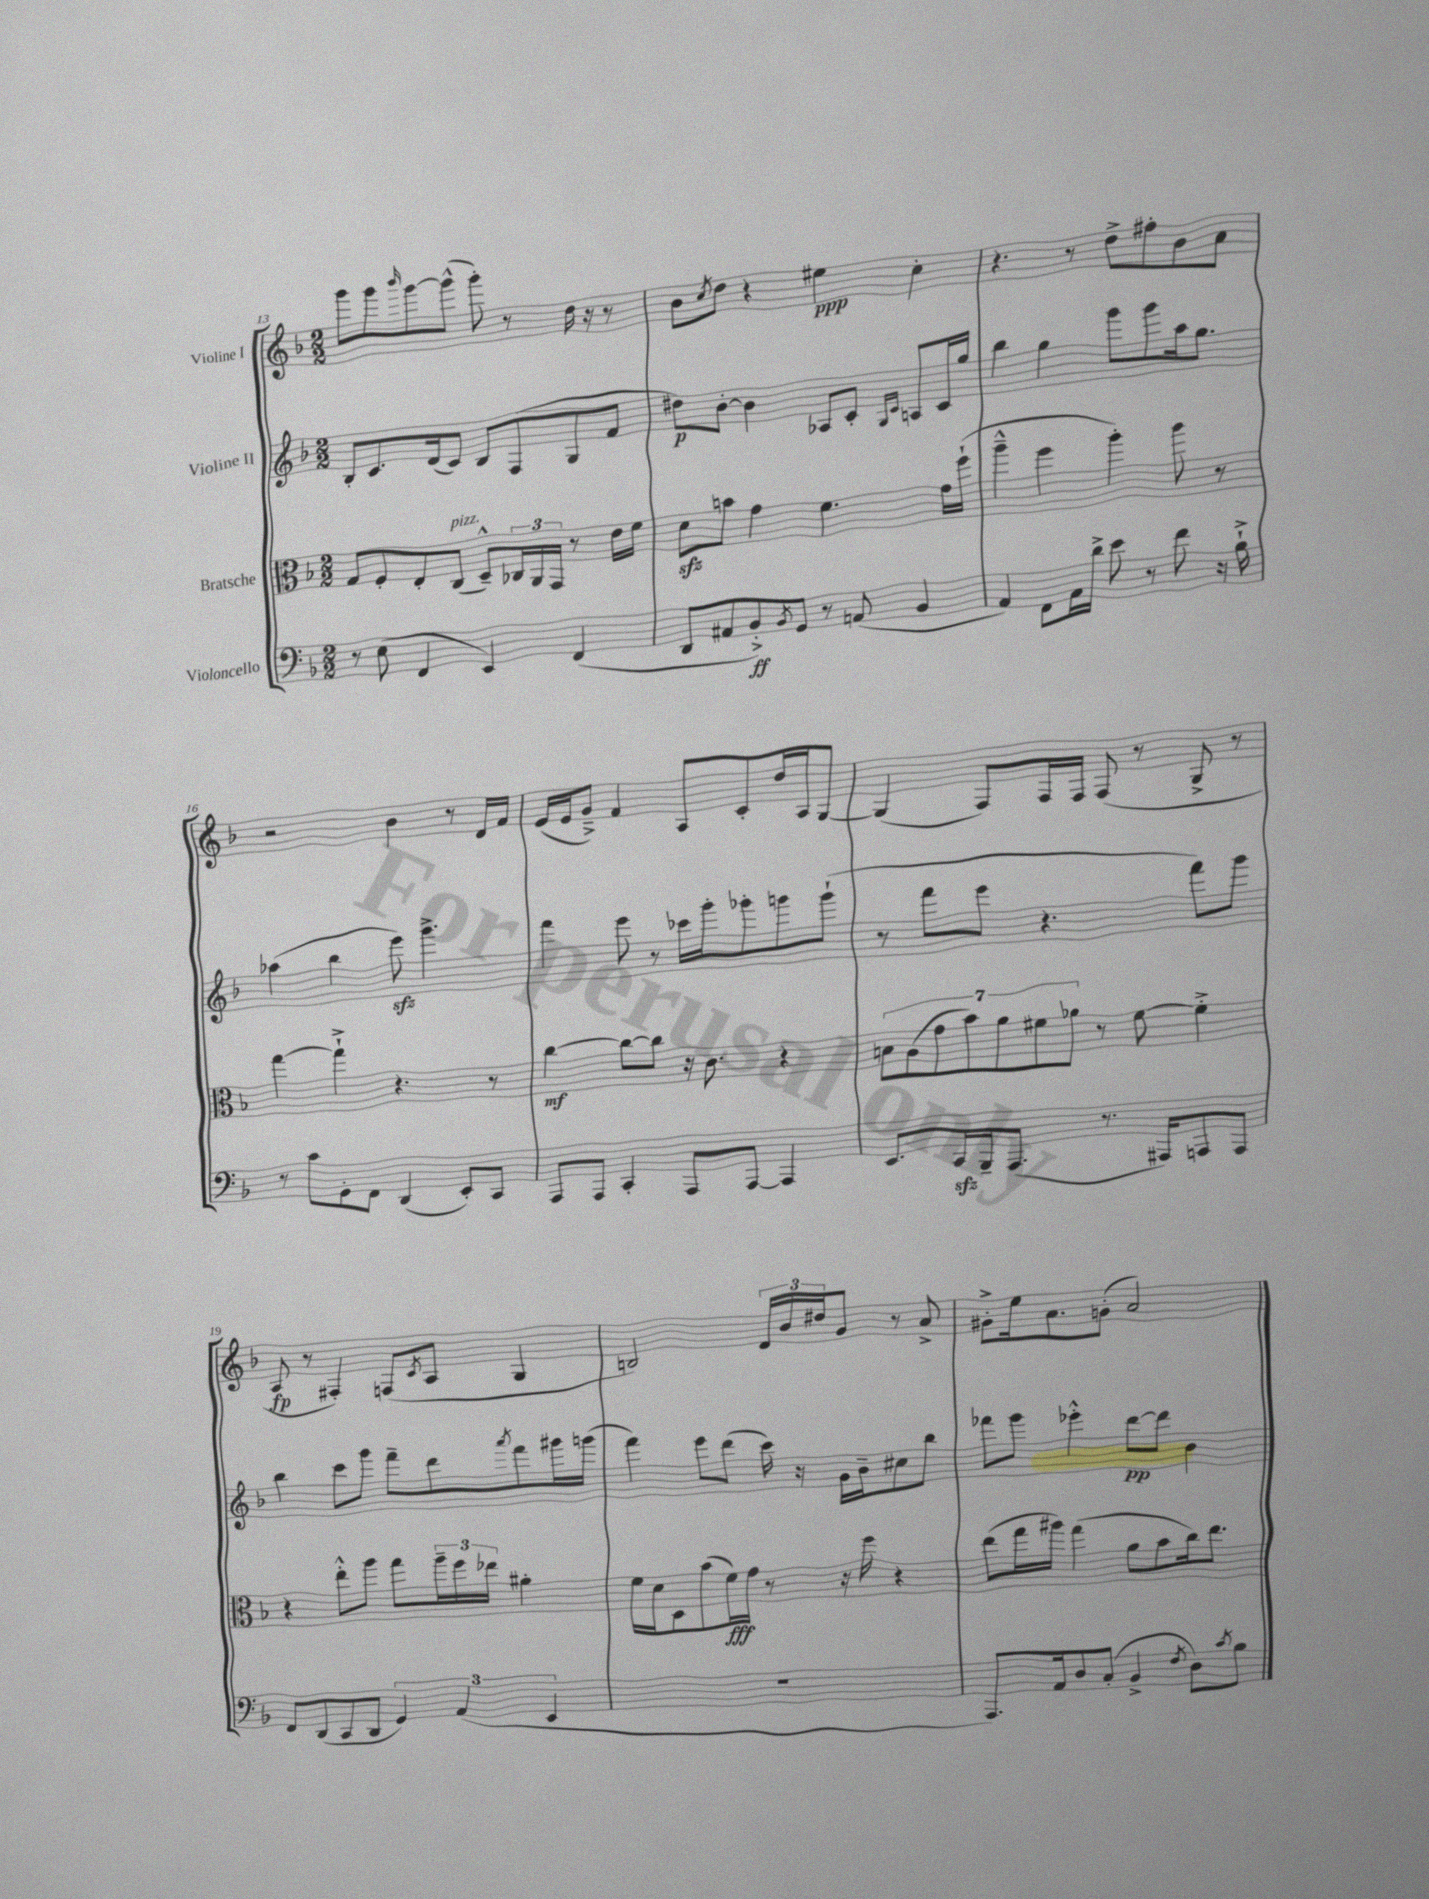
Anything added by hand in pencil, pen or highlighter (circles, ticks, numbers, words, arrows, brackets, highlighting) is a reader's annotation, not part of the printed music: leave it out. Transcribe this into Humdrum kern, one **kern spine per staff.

**kern	**kern	**kern	**kern
*staff4	*staff3	*staff2	*staff1
*clefF4	*clefC3	*clefG2	*clefG2
*k[b-]	*k[b-]	*k[b-]	*k[b-]
*M2/2	*M2/2	*M2/2	*M2/2
8r	8G	8B-'	8ggg
(8E	8F'	8.c	8ggg
.	.	.	16qqbbb-
4FF	8E'	.	[8ggg
.	.	(16d	.
.	(8C	8c)	(8ggg^^]
4EE)	8D~^^)	8B-	8ggg')
.	24C-	(8F	8r
.	24AA	.	.
.	24GG	.	.
(4FF	8r	8G	16dd
.	.	.	16r
.	16e	8f	8r
.	16f	.	.
=	=	=	=
8DD	8d	8dd#)	8b-
.	.	.	8qcc
8AA#	8b	[8b-'	8dd
8BB-'^)	4g	4b-]	4r
8qBB-	.	.	.
8GG	.	.	.
8r	4.f	8A-	4ee#
(8AA	.	8c'	.
.	.	16qqG	.
.	.	16qqc	.
4BB-	.	8A	4cc'
.	16g	16c	.
.	(16ff`	16gg	.
=	=	=	=
4AA)	4aa~^^	4bb-	4.r
8FF	4ff	4gg	.
16AA	.	.	8r
16d^	.	.	.
8e	4aa')	8ggg	8dd^
8r	.	8ggg	8ff#'
8f	8aa	16aa	8b-
.	.	8.gg	.
16r	8r	.	8a
16B-`^	.	.	.
=	=	=	=
8r	[4gg	(4aa-	2r
8c	.	.	.
8GG'	4gg`^]	4bb-	.
8FF	.	.	.
(4DD	4.r	8eee)	4b-
.	.	4.ggg^	.
8EE')	.	.	8r
8CC	8r	.	16d
.	.	.	16f
=	=	=	=
8AAA	[4cc	4fff	(16e
.	.	.	16e
8AAA	.	.	8g~^)
4CC'	8cc_	8eee	4f
.	8cc]	8r	.
8AAA	16r	16ccc-	8A
.	8.c	16ggg'	.
[8AAA	.	8ggg-'	8c'
4AAA]	4r	8ggg	16dd
.	.	.	16A
.	.	(8ggg`	[8G
=	=	=	=
8.EE	14B	8r	(4G]
.	(14A	.	.
.	.	8fff	.
.	14g	.	.
16CC	.	.	.
.	14b-)	.	.
16BBB-~	.	8eee	8F)
.	14a	.	.
(8.AAA	.	.	.
.	14f#	.	.
.	.	4.r	16F
.	14a-	.	.
.	.	.	16F
8.r	8r	.	(8F
.	[8f#	.	8r
16AAA#)	.	.	.
8AAA	4f#'^]	8fff)	8G^
8AAA	.	8ggg	8r
=	=	=	=
8FF	4r	4bb-	8A
(8DD	.	.	8r
8CC	8ee'^^	8ccc	4F#')
8DD	8aa	8ggg	.
6GG)	8gg	8fff~	(8F
.	.	.	8qc
.	24aa~	8ddd	8A
(6AA	24ff	.	.
.	24ee-	.	.
.	.	8qaaa	.
.	4a#'	8fff	4G
6EE	.	.	.
.	.	16ggg#	.
.	.	(16ggg	.
=	=	=	=
1r	16f	4fff)	2B)
.	16d	.	.
.	8D	.	.
.	(8b-	8eee	.
.	16f)	(8ddd	.
.	16g	.	.
.	8r	16ccc)	24d
.	.	.	24b-
.	.	16r	.
.	.	.	24dd#
.	16r	16g	8g
.	16ff	16b-~	.
.	4r	8cc#	8r
.	.	8bb-	8a^
=	=	=	=
8.AAA)	(8ee	8fff-	8g#'^
.	16gg	8ggg	16ee
16AA	16aa#)	.	8.a
8D	(4gg	4eee-'^^	.
(8C'	.	.	(8g'
4BB-^	8a	[8ddd	2a)
.	8b-	8ddd]	.
8qF	.	.	.
8D)	16cc)	4b-	.
.	8.ee	.	.
8qc	.	.	.
8B-	.	.	.
==	==	==	==
*-	*-	*-	*-
